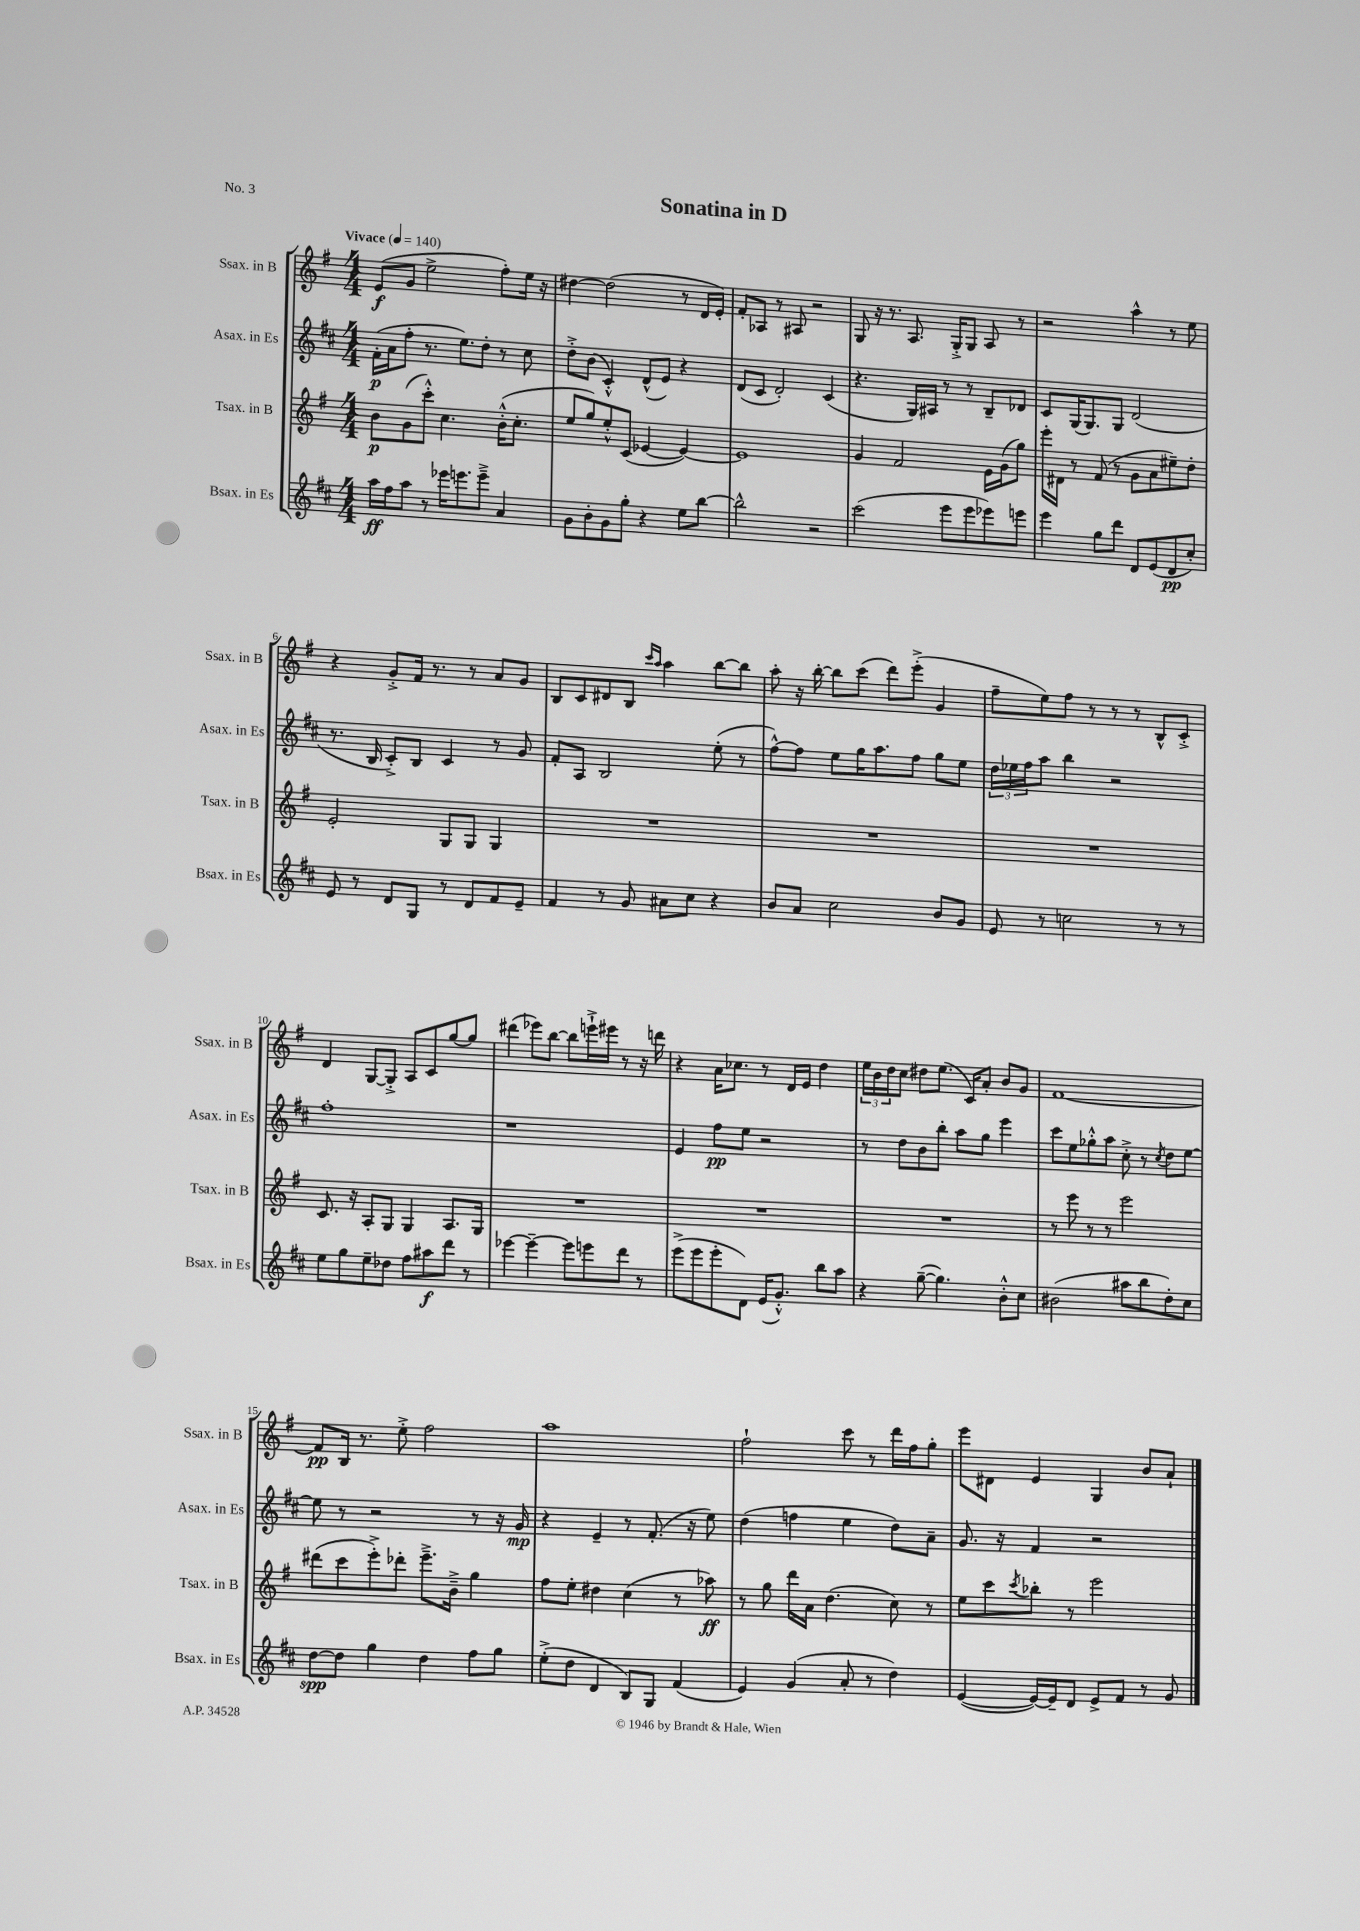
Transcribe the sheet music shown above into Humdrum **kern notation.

**kern	**kern	**kern	**kern
*staff4	*staff3	*staff2	*staff1
*clefG2	*clefG2	*clefG2	*clefG2
*k[f#c#]	*k[f#]	*k[f#c#]	*k[f#]
*M4/4	*M4/4	*M4/4	*M4/4
*MM140	*MM140	*MM140	*MM140
16aa	8b	(16f#'	(8e
16ff#	.	16a	.
8aa	(8g	8ff#'	8g
8r	8ccc'^^)	8.r	2ee^
16eee-	4.cc	.	.
8.eee	.	8.ee)	.
8eee~^	.	8dd'	.
4a	(16b'^^	8r	8ff#')
.	8.cc'	.	.
.	.	8cc#	16ee
.	.	.	16r
=	=	=	=
8g	8ee	8dd'^	[4dd#
8b'	8gg)	(8b	.
8g	8ee'^^	4c#'^^)	(2dd#]
8gg'	(8c	.	.
4r	[4e-	(8d^^	.
.	.	8e)	.
8ee	4e-_)	4r	8r
[8bb	.	.	16d
.	.	.	16e')
=	=	=	=
2bb^^]	1e-]	(8d	8f#'
.	.	8c#	8A-
.	.	2d')	8r
.	.	.	8A#
2r	.	.	2r
.	.	(4c#	.
=	=	=	=
(2ccc#	4g	4.r	8G
.	.	.	16r
.	.	.	8.r
.	2f#	.	.
.	.	16G)	8.A
.	.	16A#	.
8eee	.	8r	.
.	.	.	16G'^
8eee	.	8r	8G
8eee-)	16e	8B~	8A
.	(16g	.	.
8eee	8gg)	8d-	8r
=	=	=	=
4eee	16eee'	8c#	2r
.	16d#	.	.
.	8r	(16G	.
.	.	8.G)	.
8gg	(8f#	.	.
8ddd	8r	8G	.
8d	8g	(2d	4aa^^
(8e	8a	.	.
8d	8ee#~)	.	8r
8cc#')	8dd'	.	8ee
=	=	=	=
8e	2e'	8.r	4r
8r	.	.	.
.	.	16B	.
8d	.	8c#'^)	8g'^
8G	.	8B	16f#
.	.	.	8.r
8r	8G	4c#	.
8d	8G	.	8r
8f#	4G	8r	8a
8e~	.	8g	8g
=	=	=	=
4f#	1r	8f#'	8B
.	.	8A	8c
8r	.	2B	8d#
8g	.	.	8B
.	.	.	16qqccc
.	.	.	16qqaa
8a#	.	.	4aa
8cc#	.	.	.
4r	.	(8ee'	[8bb
.	.	8r	8bb]
=	=	=	=
8b	1r	[8ff#^^)	8aa'
8a	.	8ff#]	16r
.	.	.	[16bb'
2cc#	.	8ee	8bb]
.	.	16gg	(8ccc
.	.	8.aa	.
.	.	.	8ddd)
.	.	8ff#	(8eee'^
8b	.	8gg	4g
8g	.	8ee	.
=	=	=	=
8e	1r	24dd	8ff#~
.	.	24ee-	.
.	.	24ff#	.
8r	.	8aa	8ee)
2cc	.	4bb	8ff#
.	.	.	8r
.	.	2r	8r
.	.	.	8r
8r	.	.	8B^^
8r	.	.	8c'^
=	=	=	=
8ee	8.c	1ff#'	4d
8gg	.	.	.
.	16r	.	.
8ee~	8A'	.	[8G
8dd-	8G	.	8G'^]
8ff#	4G	.	8A
8aa#	.	.	8c
8ddd	8.A	.	[8gg
8r	.	.	8gg]
.	16G	.	.
=	=	=	=
[4eee-	1r	1r	(4ddd#
4eee-~_	.	.	8eee-)
.	.	.	[8bb
8eee-]	.	.	8bb]
8eee	.	.	16eee`^
.	.	.	16eee#
8ddd	.	.	8r
8r	.	.	16r
.	.	.	16ddd
=	=	=	=
(8eee^	1r	4e	4r
8eee	.	.	.
8eee'	.	8ff#	16a
.	.	.	8.cc-
8d)	.	8ee	.
(16e	.	2r	8r
8.g'^^)	.	.	.
.	.	.	16d
.	.	.	16e
8bb	.	.	4dd
8aa	.	.	.
=	=	=	=
4r	1r	8r	24ee
.	.	.	24b
.	.	.	24dd
.	.	8dd	8cc
([8gg~	.	8b	8dd#
4.gg])	.	8bb'	(8.ee
.	.	8aa	.
.	.	.	16c)
.	.	8gg	8a'
8b'^^	.	4eee	8b
8cc#	.	.	8g
=	=	=	=
(2b#	8r	8ccc#	[1f#
.	8eee	8ee	.
.	8r	8gg-'^^	.
.	8r	8aa	.
8aa#	2eee	8cc#'^	.
8bb	.	8r	.
.	.	8qcc#	.
8dd')	.	8dd	.
8cc#	.	[8ee	.
=	=	=	=
[8dd	(8ddd#	8ee]	8f#]
8dd]	8ccc	8r	16B
.	.	.	8.r
4gg	8eee'^)	2r	.
.	8ddd-'	.	8ee'^
4dd	8.eee~^	.	2ff#
.	16b~^	.	.
8ff#	4gg	8r	.
8gg	.	16r	.
.	.	16g	.
=	=	=	=
(8ee'^	8ff#	4r	1aa
8dd	8ee'	.	.
4d	4dd#	4e~	.
8B)	(4cc	8r	.
8G	.	(8.f#'	.
(4f#	8r	.	.
.	.	16r	.
.	8aa-)	8ee)	.
=	=	=	=
4e)	8r	(4dd	2ff#`
.	8gg	.	.
(4g	16ddd	4ff	.
.	16a	.	.
.	(4.dd	.	.
8a'	.	4ee	8ccc
8r	.	.	8r
4dd)	8cc)	8dd)	16ddd
.	.	.	16ff#
.	8r	8a~	8gg'
=	=	=	=
([4e	8ee	8.g	8eee
.	8ccc	.	8d#
.	.	16r	.
.	8qccc	.	.
16e_)	8bb-'	4f#	4e
16e~]	.	.	.
8d	8r	.	.
8e^	2eee	2r	4G
8f#	.	.	.
8r	.	.	8b
8g	.	.	8a`
==	==	==	==
*-	*-	*-	*-
